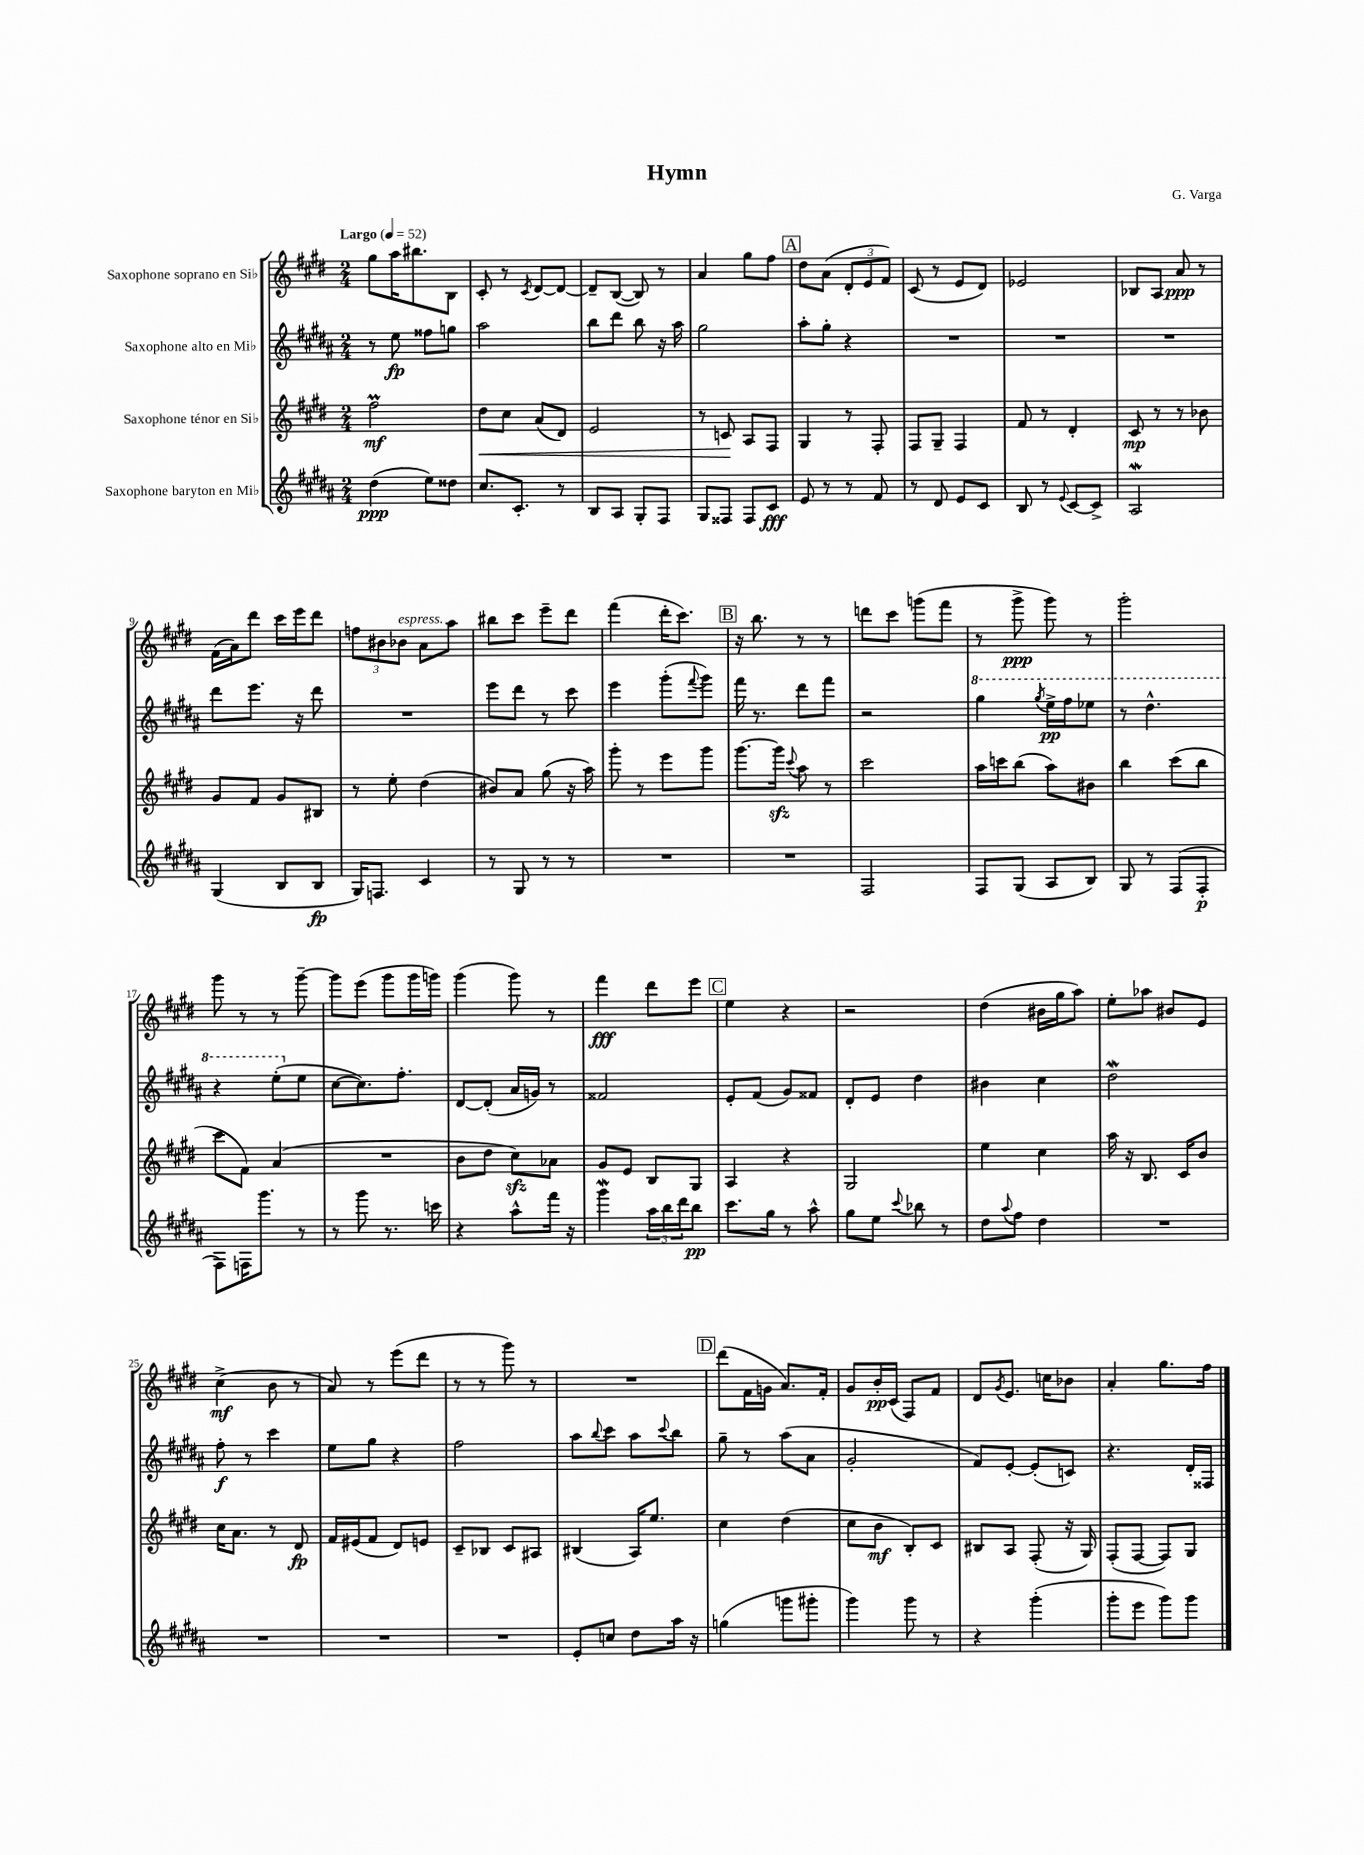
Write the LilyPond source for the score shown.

\header { title = "Hymn" composer = "G. Varga" }
<<
\new StaffGroup <<
\new Staff = "s0" \with { instrumentName = "Saxophone soprano en Sib" } {
    \clef treble \key e \major \numericTimeSignature \time 2/4 \tempo "Largo" 4 = 52
    gis''8 a''16 bis''8. b8 |
    cis'8-. r8 \acciaccatura { cis'8 } dis'8~ dis'8~ |
    dis'8-- b8~( b8) r8 |
    a'4 gis''8 fis''8 |
    \mark \markup { \box "A" } dis''8 a'8( \tuplet 3/2 { dis'8-. e'8 fis'8) } |
    cis'8( r8 e'8 dis'8) |
    ees'2 |
    bes8 a8 a'8\ppp r8 |
    fis'16( a'16) dis'''8 cis'''16 e'''16 dis'''8 |
    \tuplet 3/2 { f''8 bis'8 bes'8^\markup { \italic "espress." } } a'8 a''8 |
    bis''8 cis'''8 e'''8-- dis'''8 |
    fis'''4( dis'''16-. cis'''8.) |
    \mark \markup { \box "B" } r16 b''8. r8 r8 |
    d'''8 cis'''8 g'''8( fis'''8 |
    r8 gis'''8->\ppp gis'''8) r8 |
    gis'''2-. |
    gis'''8 r8 r8 gis'''8~-- |
    gis'''8 e'''8( gis'''8 gis'''16 g'''16) |
    gis'''4( gis'''8) r8 |
    fis'''4\fff dis'''8 e'''8 |
    \mark \markup { \box "C" } e''4 r4 |
    r2 |
    dis''4( bis'16 gis''16 a''8) |
    e''8-. aes''8 bis'8 e'8 |
    cis''4->\mf( b'8 r8 |
    a'8) r8 e'''8( dis'''8 |
    r8 r8 gis'''8) r8 |
    R2 |
    \mark \markup { \box "D" } dis'''8( fis'16 g'16 a'8.) fis'16-. |
    gis'8 b'16-.\pp cis'16( fis8) fis'8 |
    dis'8 \acciaccatura { gis'8 } e'8. c''16 bes'8 |
    a'4-. gis''8. fis''16 \bar "|." |
}
\new Staff = "s1" \with { instrumentName = "Saxophone alto en Mib" } {
    \clef treble \key b \major \numericTimeSignature \time 2/4
    r8 e''8\fp fisis''8 g''8 |
    ais''2 |
    b''8 dis'''8 b''8 r16 ais''16 |
    gis''2 |
    \mark \markup { \box "A" } ais''8-. gis''8-. r4 |
    R2 |
    R2 |
    R2 |
    dis'''8 e'''8. r16 dis'''8 |
    R2 |
    e'''8 dis'''8 r8 cis'''8 |
    e'''4 gis'''8-.( \appoggiatura { fis'''8 } gis'''8) |
    \mark \markup { \box "B" } fis'''16 r8. dis'''8 fis'''8 |
    r2 |
    \ottava #1 gis'''4 \acciaccatura { gis'''8 } e'''16->\pp fis'''16 ees'''8 |
    r8 dis'''4.-^ |
    r4 e'''8-.( \ottava #0 e''8 |
    cis''8~ cis''8.) fis''8.-. |
    dis'8~ dis'8-.( ais'16 g'16) r8 |
    fisis'2 |
    \mark \markup { \box "C" } e'8-. fis'8( gis'8) fisis'8 |
    dis'8-. e'8 dis''4 |
    bis'4 cis''4 |
    dis''2\mordent |
    fis''8-.\f r8 cis'''4 |
    e''8 gis''8 r4 |
    fis''2 |
    ais''8 \appoggiatura { b''8 } cis'''8 ais''8 \appoggiatura { cis'''8 } b''8 |
    \mark \markup { \box "D" } gis''8-- r8 ais''8( ais'8 |
    gis'2-. |
    fis'8) e'8~-. e'8-.( c'8) |
    r4. dis'16-. fisis16 \bar "|." |
}
\new Staff = "s2" \with { instrumentName = "Saxophone ténor en Sib" } {
    \clef treble \key e \major \numericTimeSignature \time 2/4
    fis''2\prall\mf |
    dis''8\< cis''8 a'8( dis'8) |
    e'2 |
    r8 c'8\! a8 fis8 |
    \mark \markup { \box "A" } gis4 r8 fis8-. |
    fis8 gis8-- fis4 |
    fis'8 r8 dis'4-. |
    cis'8\mp r8 r8 bes'8 |
    gis'8 fis'8 gis'8 bis8 |
    r8 e''8-. dis''4( |
    bis'8) a'8 gis''8( r16 a''16) |
    gis'''8-. r8 e'''8 gis'''8 |
    \mark \markup { \box "B" } gis'''8.~ gis'''16\sfz \appoggiatura { cis'''8 } a''8 r8 |
    cis'''2 |
    a''16 c'''16 b''8( a''8) bis'8 |
    b''4 cis'''8( b''8 |
    cis'''8 fis'8) a'4( |
    R2 |
    b'8 dis''8 cis''8\sfz) aes'8 |
    gis'8 e'8 b8 gis8 |
    \mark \markup { \box "C" } a4 r4 |
    gis2 |
    e''4 cis''4 |
    a''16 r16 b8. cis'16 b'8 |
    cis''16 a'8. r8 dis'8\fp |
    fis'16 eis'16( fis'8 dis'8) e'8 |
    cis'8-- bes8 cis'8 ais8 |
    bis4( a16) e''8. |
    \mark \markup { \box "D" } cis''4 dis''4( |
    cis''8 b'8\mf b8-.) cis'8 |
    bis8 a8 fis8-.( r16 gis16) |
    fis8-.( fis8~ fis8) gis8 \bar "|." |
}
\new Staff = "s3" \with { instrumentName = "Saxophone baryton en Mib" } {
    \clef treble \key b \major \numericTimeSignature \time 2/4
    dis''4\ppp( e''8) disis''8 |
    cis''8. cis'8.-. r8 |
    b8 ais8 gis8-. fis8 |
    gis8 fisis8 fisis8 cis'8\fff |
    \mark \markup { \box "A" } e'8 r8 r8 fis'8 |
    r8 dis'8 e'8 cis'8 |
    b8 r8 \appoggiatura { e'8 } cis'8~ cis'8-> |
    ais2\mordent |
    gis4( b8 b8\fp |
    gis16) f8. cis'4 |
    r8 gis8 r8 r8 |
    R2 |
    \mark \markup { \box "B" } R2 |
    fis2 |
    fis8 gis8( ais8 b8) |
    gis8 r8 fis8( fis8-.\p |
    fis8) f16 gis'''8. r8 |
    r8 gis'''8 r8. c'''16 |
    r4 ais''8-^ fis'''16 r16 |
    gis'''4\mordent \tuplet 3/2 { ais''16 b''16 dis'''16 } b''8\pp |
    \mark \markup { \box "C" } cis'''8. gis''16 r8 ais''8-^ |
    gis''8 e''8 \appoggiatura { cis'''8 } bes''8 r8 |
    dis''8 \appoggiatura { ais''8 } fis''8 dis''4 |
    R2 |
    R2 |
    R2 |
    R2 |
    e'8-. c''8 dis''8 ais''16 r16 |
    \mark \markup { \box "D" } g''4( g'''8 gis'''8-. |
    gis'''4) gis'''8 r8 |
    r4 gis'''4-.( |
    gis'''8-. e'''8 gis'''8) gis'''8 \bar "|." |
}
>>
>>
